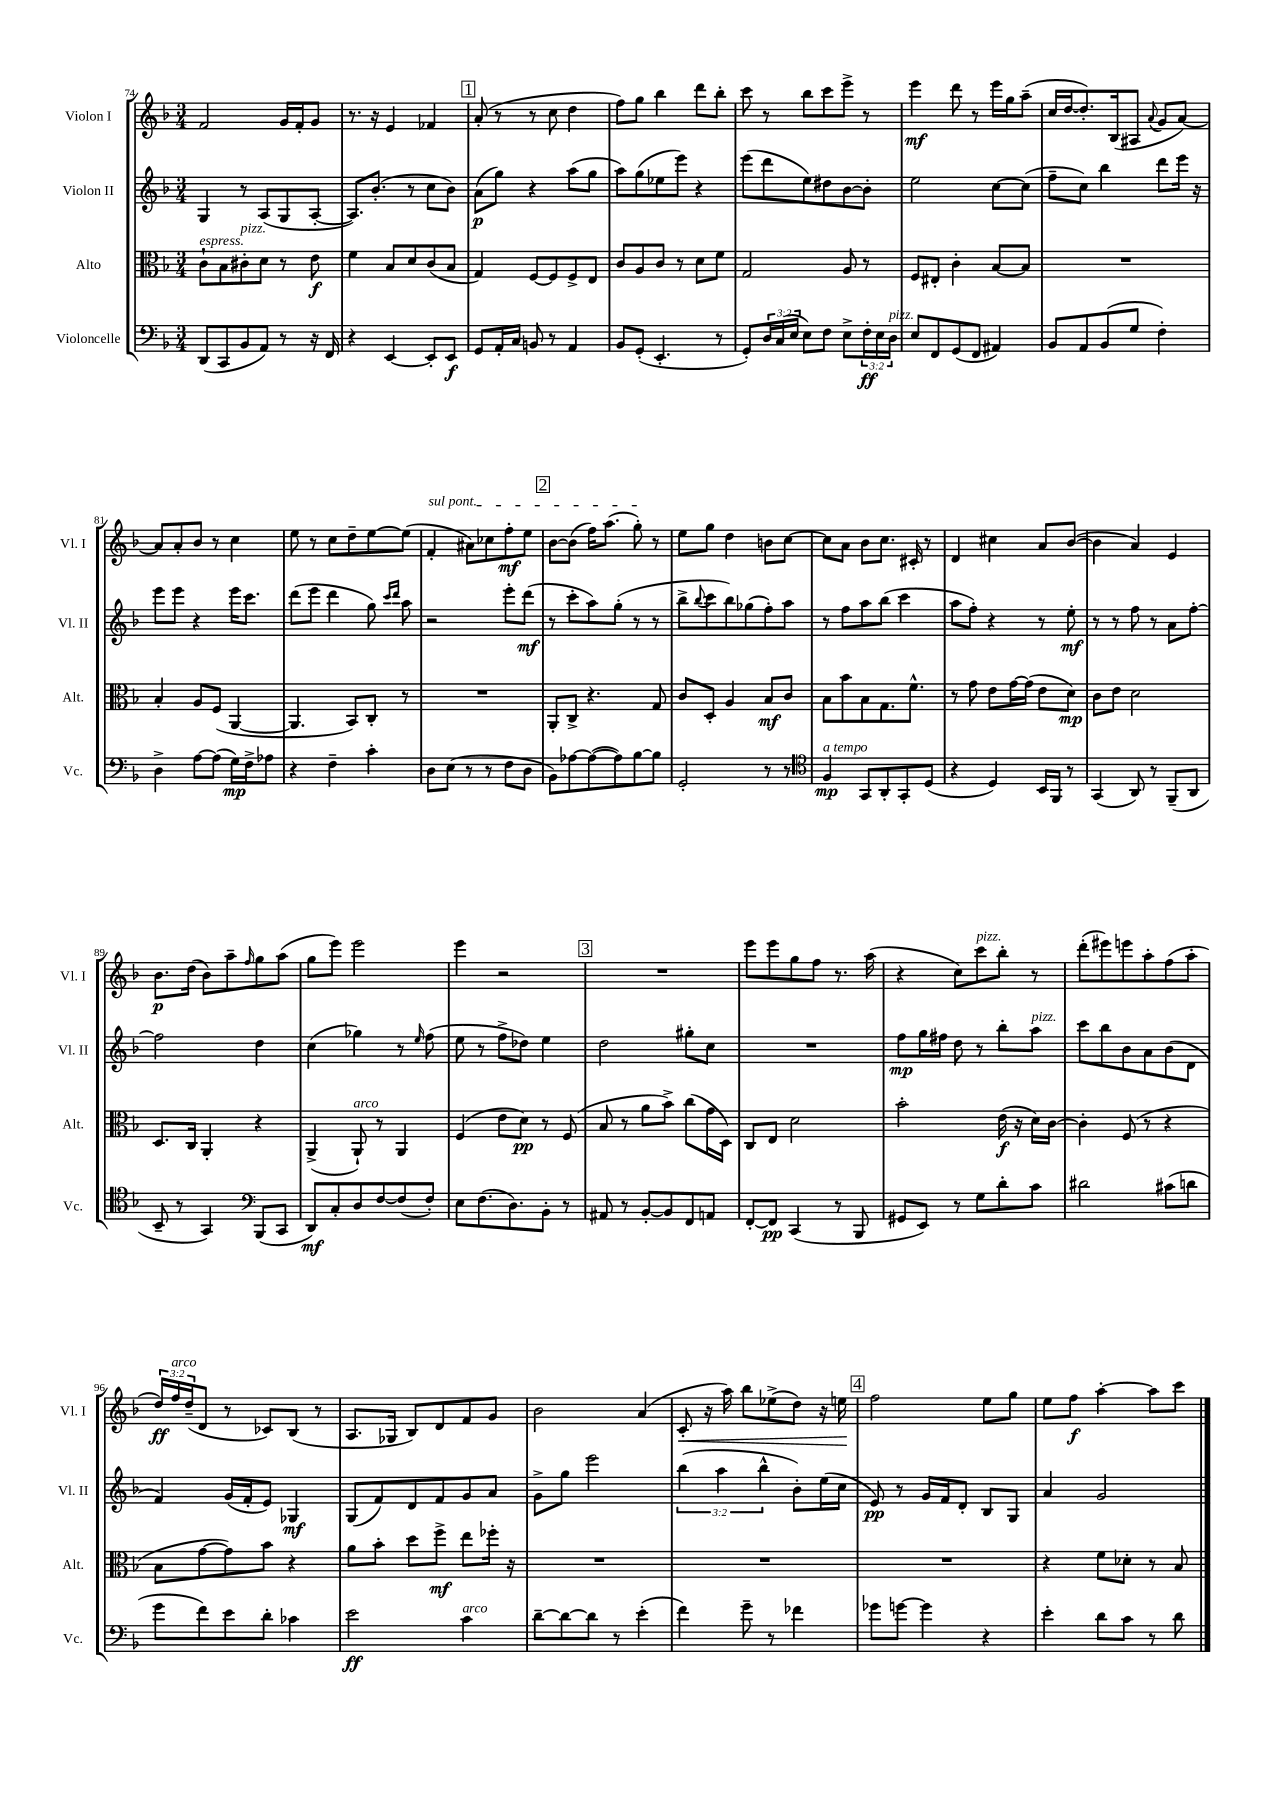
<<
\new StaffGroup <<
\new Staff = "s0" \with { instrumentName = "Violon I" shortInstrumentName = "Vl. I" } {
    \clef treble \key f \major \numericTimeSignature \time 3/4 \override Staff.TupletNumber.text = #tuplet-number::calc-fraction-text
    f'2 g'16 f'16-. g'8 |
    r8. r16 e'4 fes'4 |
    \mark \markup { \box "1" } a'8-.( r8 r8 c''8 d''4 |
    f''8) g''8 bes''4 d'''8 bes''8-. |
    c'''8 r8 bes''8 c'''8 e'''8-> r8 |
    e'''4\mf d'''8 r8 e'''16 g''16 a''8--( |
    c''16 d''16~ d''8.-.) bes16( ais8 \appoggiatura { a'8 } g'8 a'8~) |
    a'8 a'8-. bes'8 r8 c''4 |
    e''8 r8 c''8 d''8-- e''8~ e''8( |
    \once \override TextSpanner.bound-details.left.text = \markup { \italic "sul pont." } f'4-.\startTextSpan ais'8) ces''8 f''8-.\mf e''8 |
    \mark \markup { \box "2" } bes'8~ bes'8( f''16) a''8.( g''8-.\stopTextSpan) r8 |
    e''8 g''8 d''4 b'8 c''8~ |
    c''8 a'8 bes'8 c''8. cis'16-. r8 |
    d'4 cis''4 a'8 bes'8~( |
    bes'4 a'4) e'4 |
    bes'8.\p d''16( bes'8) a''8-- \grace { f''16 } g''8 a''8( |
    g''8 e'''8) e'''2 |
    e'''4 r2 |
    \mark \markup { \box "3" } R2. |
    e'''8 e'''8 g''8 f''8 r8. a''16( |
    r4 c''8) c'''8^\markup { \italic "pizz." } bes''8-. r8 |
    d'''8-.( eis'''8) e'''8 a''8-. f''8( a''8-. |
    \tuplet 3/2 { d''16\ff) f''16^\markup { \italic "arco" } d''16--( } d'8 r8 ces'8) bes8( r8 |
    a8. ges16 bes8) d'8 f'8 g'8 |
    bes'2 a'4( |
    c'8-.\< r16 a''16) bes''8 ees''8->( d''8) r16 e''16\! |
    \mark \markup { \box "4" } f''2 e''8 g''8 |
    e''8 f''8\f a''4~-. a''8 c'''8 \bar "|." |
}
\new Staff = "s1" \with { instrumentName = "Violon II" shortInstrumentName = "Vl. II" } {
    \clef treble \key f \major \numericTimeSignature \time 3/4 \override Staff.TupletNumber.text = #tuplet-number::calc-fraction-text
    g4 r8 a8( g8 a8~-. |
    a8.) bes'8.-.( r8 c''8 bes'8) |
    \mark \markup { \box "1" } a'8\p( g''8) r4 a''8( g''8 |
    a''8) g''8( ees''8 e'''8) r4 |
    e'''8( d'''8 e''8) dis''8 bes'8~ bes'8-. |
    e''2 c''8~ c''8( |
    f''8-- c''8) bes''4 d'''8 e'''16 r16 |
    e'''8 e'''8 r4 e'''16 c'''8. |
    d'''8( e'''8 d'''4 g''8) \grace { c'''16 d'''16 } a''8 |
    r2 e'''8-. d'''8\mf( |
    \mark \markup { \box "2" } r8 c'''8-. a''8) g''8-.( r8 r8 |
    bes''8-> \appoggiatura { bes''8 } c'''8 bes''8) ges''8( f''8-.) a''8 |
    r8 f''8 a''8 bes''8( c'''4 |
    a''8 f''8-.) r4 r8 e''8-.\mf |
    r8 r8 f''8 r8 a'8 f''8~-. |
    f''2 d''4 |
    c''4( ges''4) r8 \grace { e''16 } f''8( |
    e''8 r8 f''8-> des''8) e''4 |
    \mark \markup { \box "3" } d''2 gis''8-. c''8 |
    R2. |
    f''8\mp g''16 fis''16 d''8 r8 bes''8-. a''8^\markup { \italic "pizz." } |
    c'''8 bes''8 bes'8 a'8 bes'8( d'8 |
    f'4) g'16( f'16-. e'8) ges4\mf |
    g8( f'8) d'8 f'8 g'8 a'8 |
    g'8-> g''8 e'''2 |
    \tuplet 3/2 { bes''4( a''4 bes''4-^ } bes'8-.) e''16( c''16 |
    \mark \markup { \box "4" } e'8\pp) r8 g'16 f'16 d'8-. bes8 g8 |
    a'4 g'2 \bar "|." |
}
\new Staff = "s2" \with { instrumentName = "Alto" shortInstrumentName = "Alt." } {
    \clef alto \key f \major \numericTimeSignature \time 3/4
    c'8-!^\markup { \italic "espress." } bes8 cis'8-.^\markup { \italic "pizz." } d'8 r8 e'8\f |
    f'4 bes8 d'8 c'8( bes8 |
    \mark \markup { \box "1" } g4) f8~ f8 f8-> e8 |
    c'8 a8 c'8 r8 d'8 f'8 |
    g2 a8 r8 |
    f8 eis8-. c'4-. bes8~ bes8 |
    R2. |
    bes4-. a8 f8( a,4~ |
    a,4. bes,8) c8-. r8 |
    R2. |
    \mark \markup { \box "2" } a,8-. c8-> r4. g8 |
    c'8 d8-. a4 bes8\mf c'8 |
    bes8 bes'8 bes8 g8. f'8.-^ |
    r8 g'8 e'8 g'16~ g'16( e'8 d'8\mp) |
    c'8 e'8 d'2 |
    d8. c16 a,4-. r4 |
    a,4->( a,8-!^\markup { \italic "arco" }) r8 a,4 |
    f4( e'8 d'8\pp) r8 f8( |
    \mark \markup { \box "3" } bes8 r8 a'8 bes'8->) c''8( g'16 d16) |
    c8 e8 d'2 |
    bes'2-. e'16\f( r16 d'16) c'16~ |
    c'4-. f8( r8 r4 |
    bes8 g'8~ g'8) bes'8 r4 |
    a'8 bes'8-. d''8 f''8->\mf e''8 fes''16-. r16 |
    R2. |
    R2. |
    \mark \markup { \box "4" } R2. |
    r4 f'8 des'8-. r8 bes8 \bar "|." |
}
\new Staff = "s3" \with { instrumentName = "Violoncelle" shortInstrumentName = "Vc." } {
    \clef bass \key f \major \numericTimeSignature \time 3/4 \override Staff.TupletNumber.text = #tuplet-number::calc-fraction-text
    d,8( c,8 bes,8 a,8) r8 r16 f,16 |
    r4 e,4~ e,8-. e,8\f |
    \mark \markup { \box "1" } g,8 a,16-. c16 b,8 r8 a,4 |
    bes,8 g,8-.( e,4.-. r8 |
    g,8-.) \tuplet 3/2 { d16 c16( e16 } e8) f8 e8-> \tuplet 3/2 { f16-.\ff e16 d16^\markup { \italic "pizz." } } |
    e8 f,8 g,8( f,8 ais,4) |
    bes,8 a,8 bes,8( g8 f4-.) |
    d4-> a8~ a8( g16\mp) f16-> aes8 |
    r4 f4-- c'4-. |
    d8 e8( r8 r8 f8 d8 |
    \mark \markup { \box "2" } bes,8) aes8~ aes8~( aes8) bes8~ bes8 |
    g,2-. r8 r8 |
    \clef tenor f4\mp^\markup { \italic "a tempo" } g,8 a,8-. g,8-. d8( |
    r4 d4) bes,16 f,16 r8 |
    g,4( a,8) r8 f,8--( a,8 |
    bes,8-- r8 g,4) \clef bass bes,,8( c,8 |
    d,8\mf) c8-. d8 f8~ f8( f8-.) |
    e8 f8.( d8.) bes,8-. r8 |
    \mark \markup { \box "3" } ais,8 r8 bes,8~-. bes,8 f,8 a,8 |
    f,8~-. f,8\pp c,4( r8 bes,,8 |
    gis,8 e,8) r8 g8 d'8-. c'8 |
    dis'2 cis'8( d'8 |
    g'8 f'8) e'8 d'8-. ces'4 |
    e'2\ff c'4^\markup { \italic "arco" } |
    d'8~-- d'8~ d'8 r8 e'4-.( |
    f'4) g'8-- r8 fes'4 |
    \mark \markup { \box "4" } ges'8 g'8~ g'4 r4 |
    e'4-. d'8 c'8 r8 d'8 \bar "|." |
}
>>
>>
\layout { \context { \Score currentBarNumber = #74 } }
